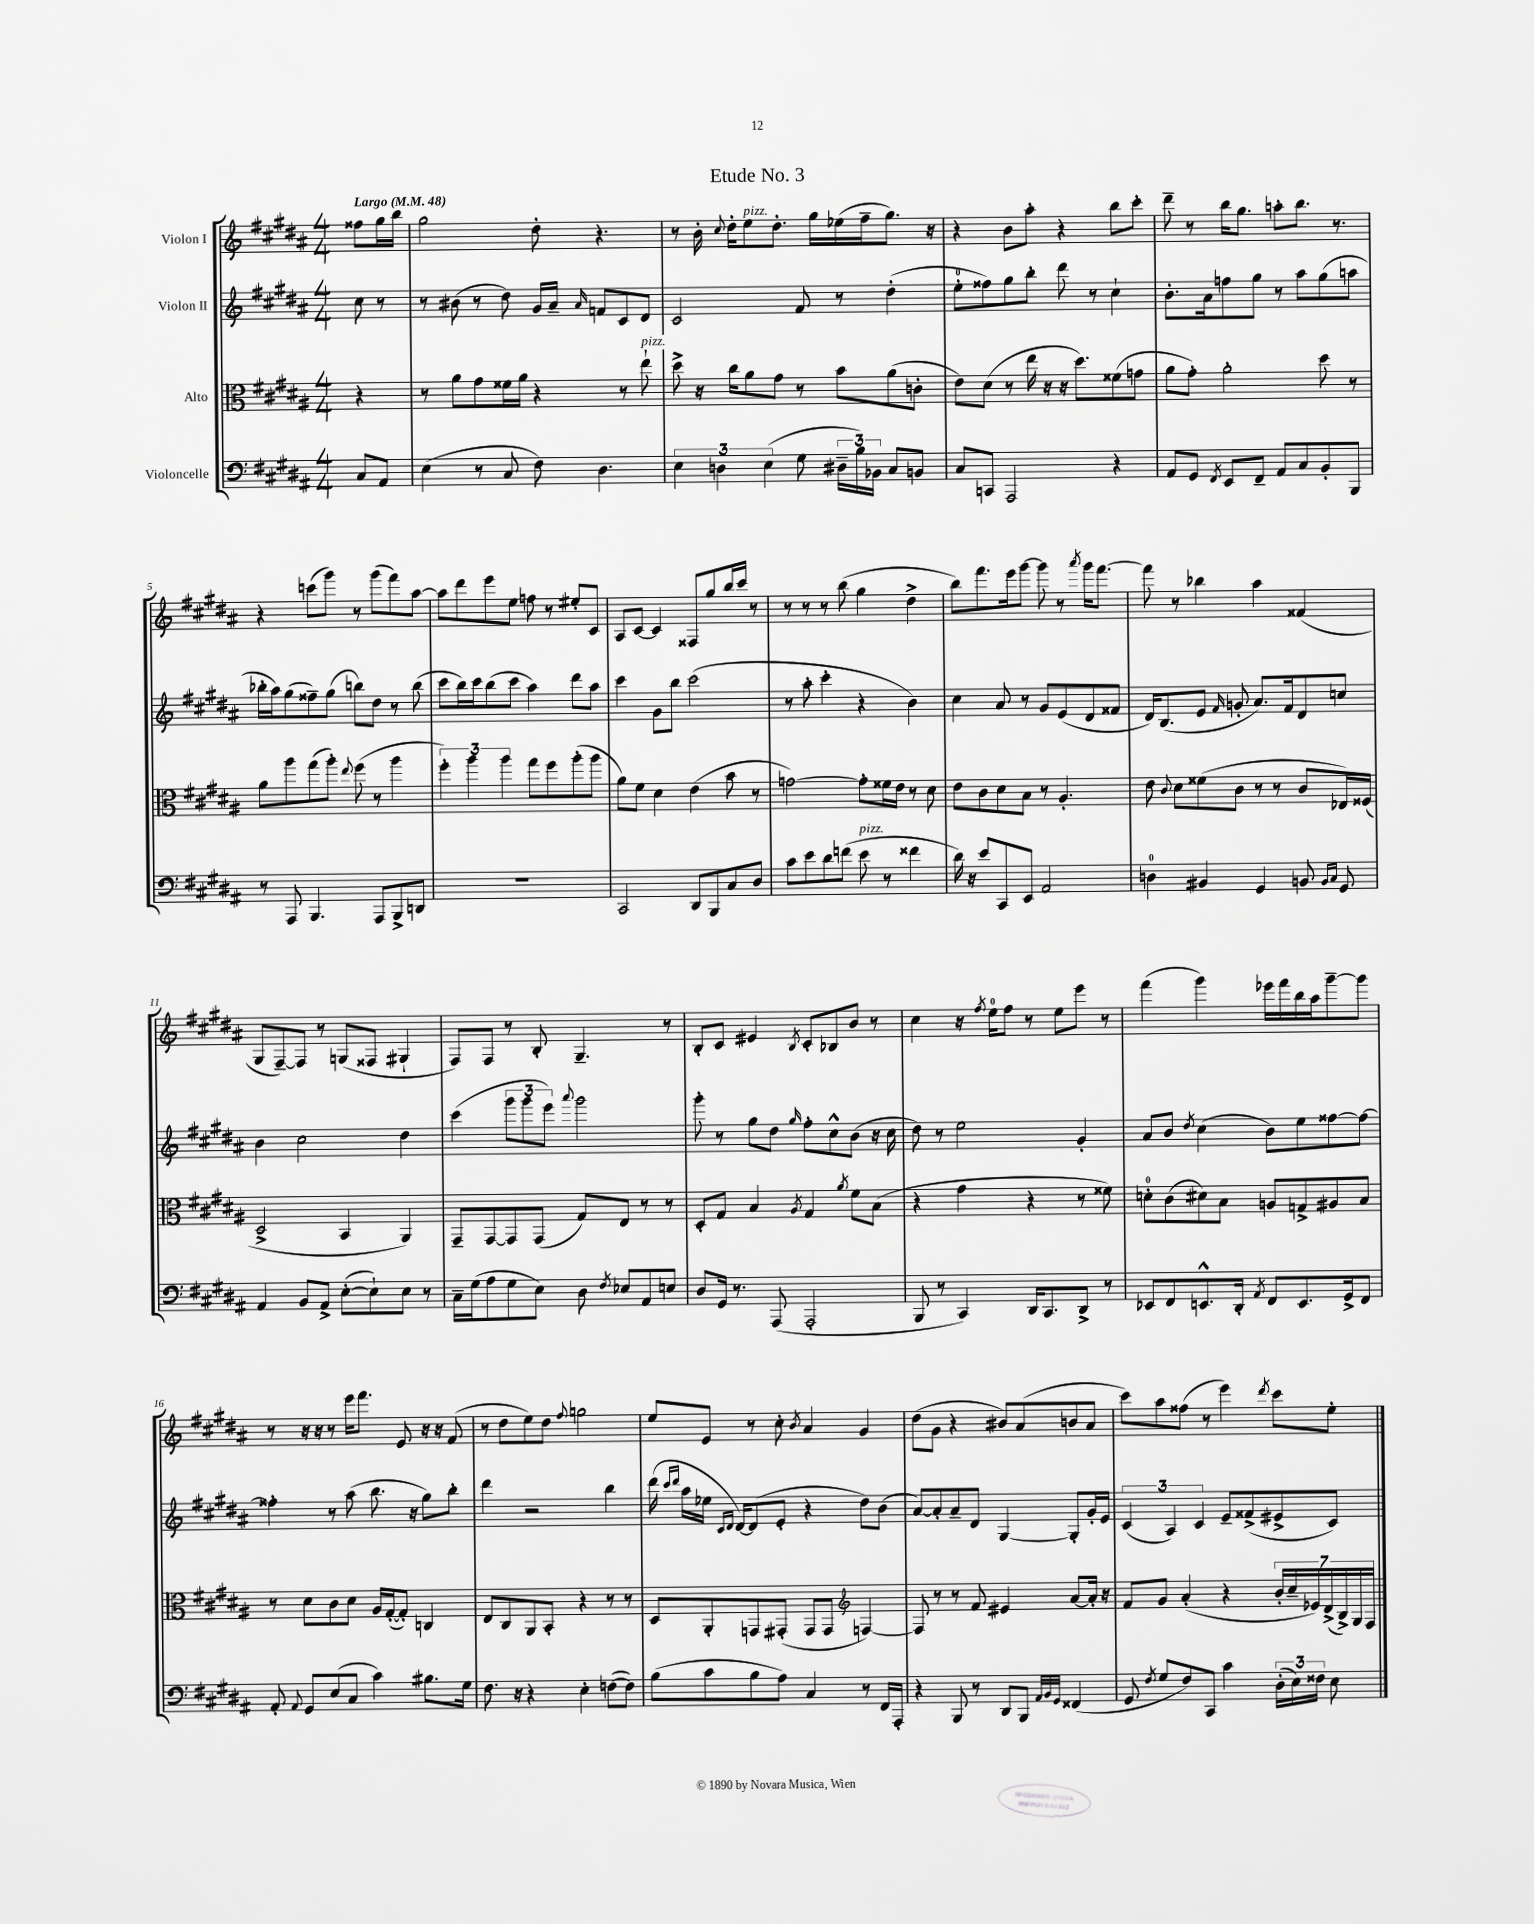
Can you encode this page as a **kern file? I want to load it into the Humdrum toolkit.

**kern	**kern	**kern	**kern
*staff4	*staff3	*staff2	*staff1
*clefF4	*clefC3	*clefG2	*clefG2
*k[f#c#g#d#a#]	*k[f#c#g#d#a#]	*k[f#c#g#d#a#]	*k[f#c#g#d#a#]
*M4/4	*M4/4	*M4/4	*M4/4
*MM48	*MM48	*MM48	*MM48
8C#/L	4r	8cc#\	8ff##\L
8AA#/J	.	8r	16gg#\L
.	.	.	16bb\JJ
=	=	=	=
(4E\	8r	8r	2gg#\
.	8a#\L	(8b#\	.
8r	8g#\	8r	.
8C#/	16f##\L	8dd#\)	.
.	16a#\JJ	.	.
8F#\)	4r	16g#/LL	8dd#'\
.	.	16a#~/JJ	.
.	.	16qqa#/	.
4.D#\	.	8f/L	4.r
.	8r	8c#/	.
.	8ee`\	8d#/J	.
=	=	=	=
6E\	8dd#^\	2c#/	8r
.	16r	.	16b'\
6D\	.	.	.
.	.	.	8qqcc#/
.	16cc#\LK	.	16dd#'\LK
.	8a#\	.	8ee\
(6E\	.	.	.
.	8g#\J	.	8.dd#'\J
8G#\	8r	8f#/	.
.	.	.	16gg#\LL
24D#~\LL	8b\L	8r	(16ee-\
24B\)	.	.	.
.	.	.	16ff#~\J
24BB-\JJ	.	.	.
8C#/L	(8a#\	(4dd#'\	8.gg#\J)
8BB/J	8c'\J	.	.
.	.	.	16r
=	=	=	=
8C#/L	8e\L)	8ee'\L	4r
8CC/J	(8d#\J	8ff##\)	.
2AAA#/	8r	8gg#\	8b\L
.	16ee\	8bb'\J	8aa#'\J
.	16r	.	.
.	16r	8ddd#\	4r
.	8.dd#\L)	.	.
.	.	8r	.
4r	(8f##\	4cc#`\	8bb\L
.	8g\J	.	8ccc#'\J
=	=	=	=
8AA#/L	8a#\L	8.b'\L	8ddd#~\
8GG#/J	8g#'\J)	.	8r
.	.	16a#\k	.
8qFF#/	.	.	.
8EE/L	2a#'\	8ff\	16bb\LK
.	.	.	8.gg#\J
8FF#~/J	.	8gg#\J	.
8AA#/L	.	8r	8aa'\L
8C#/	.	8aa#\L	8.bb\J
8BB'/	8dd#\	(8gg#\	.
.	.	.	8.r
8BBB/J	8r	8aa\J	.
=	=	=	=
8r	8a#\L	16bb-'\LL	4r
.	.	16aa#\J)	.
8AAA#/	8aa#\	(8gg#\	.
4.BBB/	(8gg#\	8ff##~\)	(8ccc\L
.	8aa#'\J)	(8gg#\J	8ggg#\J)
.	8qqee/	.	.
.	(8ff#\	8bb\L)	8r
8AAA#/L	8r	8dd#\J	(8ggg#\L
8BBB^/	4aa#\	8r	8fff#\)
8DD/J	.	(8bb\	[8aa#\J
=	=	=	=
1r	6ff#'\)	8ccc#\L	8aa#\]L
.	.	16bb\L)	8ddd#\
.	6aa#\	.	.
.	.	16ccc#\J	.
.	.	(8bb\	8eee\
.	6aa#\	.	.
.	.	8ccc#\J	8ee\J
.	8gg#\L	4aa#\)	8ff\
.	8ff#\	.	8r
.	(8aa#'\	8ddd#\L	8ee#'/L
.	8aa#\J	8aa#\J	8c#/J
=	=	=	=
2CC#/	8a#\L)	4ccc#\	8A#/L
.	8f#\J	.	[8c#/J
.	4d#\	8g#\L	4c#/]
.	.	8bb\J	.
8DD#/L	(4e\	(2ccc#\	8F##/L
8BBB/	.	.	8gg#/
8C#/	8b\	.	16bb/L
.	.	.	16ccc#/JJ
8D#/J	8r	.	8r
=	=	=	=
8c#\L	[2g\)	8r	8r
8e\	.	8aa#'\	8r
8d#\	.	4ccc#'\	8r
(8f\J	.	.	(8bb\
8e\	8g'\]L	4r	4gg#\
8r	16f##\L	.	.
.	16e\JJ	.	.
4f##\	8r	4b\)	4dd#^\
.	8d#\	.	.
=	=	=	=
16d#\)	8e\L	4cc#\	8bb\L)
16r	.	.	.
8e/L	8c#\	.	8.fff#\
8CC#/	8d#\	8a#/	.
.	.	.	16eee\k
8EE/J	8B\J	8r	[8ggg#\J
2AA#/	8r	8g#/L	8ggg#\]
.	4.A#'/	(8e/	8r
.	.	.	8qaaa#/
.	.	8d#/	16ggg#\LK
.	.	.	[8.fff#\J
.	.	8f##/J	.
=	=	=	=
4D\	8e\	16d#/LK)	8fff#\]
.	.	(8.B/	.
.	8qqc#/	.	.
.	8d#\L	.	8r
4BB#/	(8f##\	8e/J	4bb-\
.	.	16qqf#/	.
.	8c#\J	8g'/	.
4GG#/	8r	8.a#/L)	4aa#\
.	8r	.	.
.	.	16f#/k	.
8BB/	8c#/L	8d#/	(4f##/
16qqBB/LL	.	.	.
16qqC#/JJ	.	.	.
8GG#/	16E-/L)	8cc/J	.
.	(16F##/JJ	.	.
=	=	=	=
4AA#/	2D#^/	4b\	8G#/L
.	.	.	[8F#~/)
8BB/L	.	2cc#\	8F#/]J
8AA#^/J	.	.	8r
([8E'\L	4BB/	.	(8G/L
8E`\])	.	.	8F##/J
8E\J	4AA#/)	4dd#\	4G#`/
8r	.	.	.
=	=	=	=
16C#~\LL	8GG#~/L	(4ccc#\	8F#/L)
(16G#\J	.	.	.
8A#\	[8GG#/	.	8F#/J
8G#\	8GG#/]	12ggg#\L	8r
.	.	12ggg#\	.
8E\J)	(8GG#/J	.	8B'/
.	.	12eee\J)	.
.	.	8qqaaa#/	.
8D#\	8G#/L)	2ggg#\	4.G#~/
8qF#/	.	.	.
8E-/L	8E/J	.	.
8AA#/	8r	.	.
8E/J	8r	.	8r
=	=	=	=
8D#/L	8D#'/L	8ggg#'\	8B'/L
16GG#/Jk	8G#/J	8r	8c#/J
8.r	.	.	.
.	4B/	8gg#\L	4e#/
(8AAA#/	.	8dd#\J	.
.	8qA#/	16qqgg#/	8qB/
2AAA#'/	4G#/	8ff#'\L	8c#'/L
.	.	8cc#^^\	8B-/
.	8qa#/	.	.
.	8f#\L	(8b\J	8b/J
.	(8B\J	16r	8r
.	.	16cc#\	.
=	=	=	=
8BBB/	4r	8dd#\)	4cc#\
8r	.	8r	.
4CC#/)	4g#\	2ee\	16r
.	.	.	8qff#/
.	.	.	16ee\LK
.	.	.	8ff#\J
16DD#/LK	4r	.	8r
8.CC#/	.	.	.
.	.	.	8ee\L
8DD#^/J	8r	4g#'/	8eee\J
8r	8f##\)	.	8r
=	=	=	=
8EE-/L	8d'\L	8a#/L	(4fff#\
8FF#/	(8c#\	8b/J	.
.	.	8qdd#/	.
8.EE^^/	8d#\)	(4cc#\	4ggg#\)
.	8B\J	.	.
16DD#'/Jk	.	.	.
8qAA#/	.	.	.
8FF#/L	8A/L	8b\L)	16eee-\LL
.	.	.	16fff#\
8.EE/	8G^/	8ee\	16bb\
.	.	.	16aa#\J
.	8A#/	[8ff##\	[8ggg#~\
16GG#^/k	.	.	.
8FF#/J	8B/J	8ff##\_J	8ggg#\]J
=	=	=	=
8AA#'/	8r	4ff##'\]	8r
8qqAA#/	.	.	.
8GG#/L	8d#\L	.	16r
.	.	.	16r
(8E/	8c#\	8r	8r
8C#/J	8d#\J	(8aa#\	16eee\LK
.	.	.	8.fff#\J
4c#\)	16A#/LL	8.bb\	.
.	([16G#'/J	.	.
.	8G#'/]J)	.	8e/
.	.	16r	.
8.B#\L	4C/	8gg#\L)	16r
.	.	.	16r
.	.	8bb'\J	(8f#/
16G#\Jk	.	.	.
=	=	=	=
8.F#\	8E/L	4ddd#\	8r
.	8C#/	.	8dd#\L
16r	.	.	.
4r	8AA#/	2r	8ee\)
.	8BB'/J	.	8dd#\J
.	.	.	8qqff#/
4E'\	4r	.	2gg\
([8F\L	8r	4bb\	.
8F\]J)	8r	.	.
=	=	=	=
(8B\L	8D#/L	(16ddd#\	8ee/L
.	.	16qqccc#/LL	.
.	.	16qqddd#/JJ	.
.	.	16aa#\LL	.
8c#\	8AA#'/	16ee-\JJ	8e/J
.	.	16qqc#/LL	.
.	.	16qqd#/JJ	.
.	.	[16d#/LK)	.
8B\	8GG/	(8d#/]	8r
8A#\J)	(8GG#'/J	8e'/J	8cc#'\
.	.	.	8qb/
4C#/	8GG#/L	4r	4a#/
.	8GG#/J	.	.
*	*clefG2	*	*
8r	[4F/)	8dd#\L)	4g#/
16FF#/LL	.	(8b\J	.
16AAA#'/JJ	.	.	.
=	=	=	=
4r	8F/]	[8a#/L)	(8dd#\L
.	8r	8a#'/]	8g#\J
8BBB/	8r	8a#~/	4r
8r	8f#/	8d#/J	.
8DD#/L	4e#/	[4G#/	8b#/L)
8BBB/J	.	.	(8a#/
32qqAA#/LLL	.	.	.
32qqBB/	.	.	.
32qqGG#/JJJ	.	.	.
(4FF##/	[8a#/L	8G#'/]L	8b/
.	16a#'/]Jk	16g#'/L	8a#/J
.	16r	16e/JJ	.
=	=	=	=
8GG#/	8f#/L	(6c#/	8ccc#\L)
8qF#/	.	.	.
8G#/L	8g#/J	.	8aa#\
.	.	6A#/)	.
8F#/)	(4a#'/	.	(8ff##\J
.	.	6c#/	.
8CC#/J	.	.	8r
4c#\	4r	8e~/L	4eee\)
.	.	(8f##^/	.
.	.	.	8qddd#/
(24D#'\LL	28b'/LL	8e#^/	8ccc#\L
.	28cc#~/	.	.
24E\)	.	.	.
.	28e-/)	.	.
24F##\JJ	.	.	.
.	(28d#^/	.	.
8E\	.	8c#/J)	8ee'\J
.	28B^/)	.	.
.	28G#/	.	.
.	28F#/JJ	.	.
==	==	==	==
*-	*-	*-	*-
